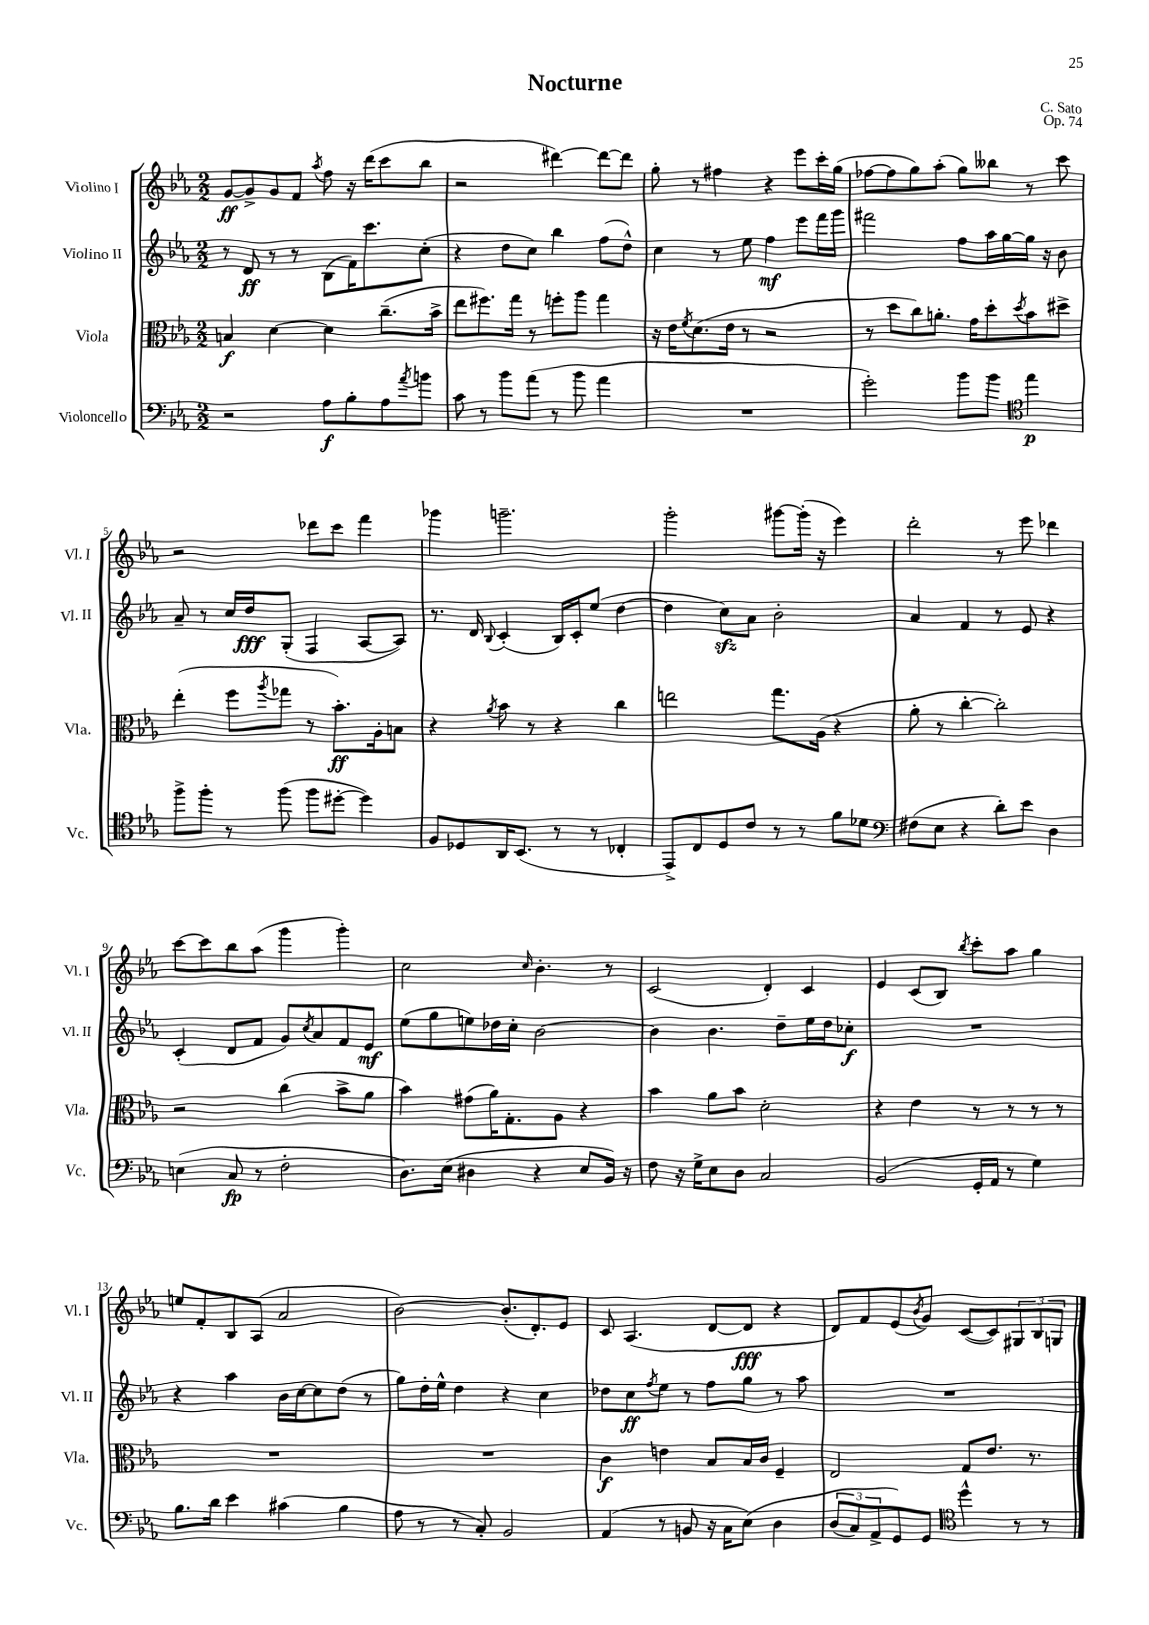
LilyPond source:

\header { title = "Nocturne" composer = "C. Sato" opus = "Op. 74" }
<<
\new StaffGroup <<
\new Staff = "s0" \with { instrumentName = "Violino I" shortInstrumentName = "Vl. I" } {
    \clef treble \key ees \major \numericTimeSignature \time 2/2
    g'8~\ff g'8-> g'8 f'8 \acciaccatura { aes''8 } f''8 r16 d'''16( c'''8 bes''8 |
    r2 dis'''4~) dis'''8~ dis'''8 |
    g''8-. r8 fis''4 r4 ees'''8 c'''16-. g''16( |
    fes''8~ fes''8 g''8) aes''8-.( g''8) beses''8 r8 c'''8 |
    r2 des'''8 c'''8 f'''4 |
    ges'''4 g'''2.-- |
    g'''2-. gis'''8~ gis'''16-.( r16 ees'''4) |
    d'''2-. r8 ees'''8 des'''4 |
    c'''8~ c'''8 bes''8 aes''8( g'''4 g'''4-.) |
    c''2 \grace { c''16 } bes'4.-. r8 |
    c'2( d'4-.) c'4 |
    ees'4 c'8( bes8) \acciaccatura { bes''8 } c'''8-. aes''8 g''4 |
    e''8 f'8-. bes8 aes8( aes'2 |
    bes'2~) bes'8.-.( d'8.-.) ees'8 |
    c'8 aes4.( d'8~ d'8\fff r4 |
    d'8) f'8 ees'8( \acciaccatura { bes'8 } g'8) c'8~( c'8) \tuplet 3/2 { gis8 bes8 g8 } \bar "|." |
}
\new Staff = "s1" \with { instrumentName = "Violino II" shortInstrumentName = "Vl. II" } {
    \clef treble \key ees \major \numericTimeSignature \time 2/2
    r8 d'8\ff r8 r8 bes8( f'16) c'''8. c''8-.( |
    r4 d''8 c''8) bes''4 f''8( d''8-^) |
    c''4 r8 ees''8 f''4\mf ees'''8 f'''16 g'''16 |
    fis'''2 f''8 aes''16 g''16~ g''16 r16 bes'8 |
    aes'8-- r8 c''16 d''16\fff g8-.( f4 aes8~ aes8) |
    r8. d'16 \appoggiatura { bes8 } c'4-.( bes16) c'16-. ees''8( d''4~ |
    d''4 c''8\sfz) aes'8 bes'2-. |
    aes'4 f'4 r8 ees'8 r4 |
    c'4-.( d'8 f'8 g'8) \acciaccatura { c''8 } aes'8 f'8 ees'8\mf |
    ees''8( g''8 e''8) des''16 c''16-. bes'2~ |
    bes'4 bes'4. d''8-- ees''16 d''16 ces''8-.\f |
    R1 |
    r4 aes''4 bes'16 c''16~ c''8 d''8( r8 |
    g''8) d''16-. ees''16-^ d''4 r4 c''4 |
    des''8 c''8\ff \acciaccatura { f''8 } ees''8 r8 f''8 g''8 r8 aes''8 |
    R1 \bar "|." |
}
\new Staff = "s2" \with { instrumentName = "Viola" shortInstrumentName = "Vla." } {
    \clef alto \key ees \major \numericTimeSignature \time 2/2
    b4\f d'4~ d'4 c''8.--( bes'16-> |
    ees''8 fis''8.) g''16 r8 f''8-. aes''8 g''4 |
    r16 ees'16 \acciaccatura { f'8 } d'8.( ees'16 r8 r2 |
    r8 d''8 c''8) a'8.-. g'16 d''8-. \acciaccatura { d''8 } bes'8 dis''8-> |
    ees''4-.( f''8 \acciaccatura { aes''8 } ges''8 r8 bes'8.-.\ff) aes16-. b8 |
    r4 \acciaccatura { aes'8 } bes'8 r8 r4 c''4 |
    e''2 g''8. aes16( r4 |
    aes'8-. r8 c''4~-. c''2-.) |
    r2 c''4( bes'8-> aes'8 |
    bes'4) gis'8( aes'16) g8.-. aes8 r4 |
    bes'4 aes'8 bes'8 d'2-. |
    r4 ees'4 r8 r8 r8 r8 |
    R1 |
    R1 |
    c'4\f e'4 bes8 bes16 c'16 f4-- |
    ees2 g8 ees'8. r8. \bar "|." |
}
\new Staff = "s3" \with { instrumentName = "Violoncello" shortInstrumentName = "Vc." } {
    \clef bass \key ees \major \numericTimeSignature \time 2/2
    r2 aes8\f bes8-. aes8 \acciaccatura { aes'8 } b'8 |
    c'8 r8 bes'8 aes'8( r8 bes'8 aes'4 |
    R1 |
    g'2-.) bes'8 bes'8 \clef tenor ees''4\p |
    f''8-> f''8-. r8 f''8( f''8 dis''8~-. dis''4) |
    f8 des8 aes,16 bes,8.( r8 r8 ces4-. |
    ees,8->) c8 d8 c'8 r8 r8 f'8 des'8 |
    \clef bass fis8( ees8 r4 d'8-.) ees'8 d4 |
    e4( c8\fp r8 f2-. |
    d8.) ees16( dis4 r4 ees8 bes,16) r16 |
    f8 r16 g16-> ees8 d8 c2 |
    bes,2( g,16-. aes,16 r8 g4) |
    bes8. d'16 ees'4 cis'4( bes4 |
    aes8 r8 r8 c8-.) bes,2 |
    aes,4( r8 b,8 r16 c16 ees8)\( d4 |
    \tuplet 3/2 { d8( c8) aes,8-> } g,8\) g,8 \clef tenor d''4-^ r8 r8 \bar "|." |
}
>>
>>
